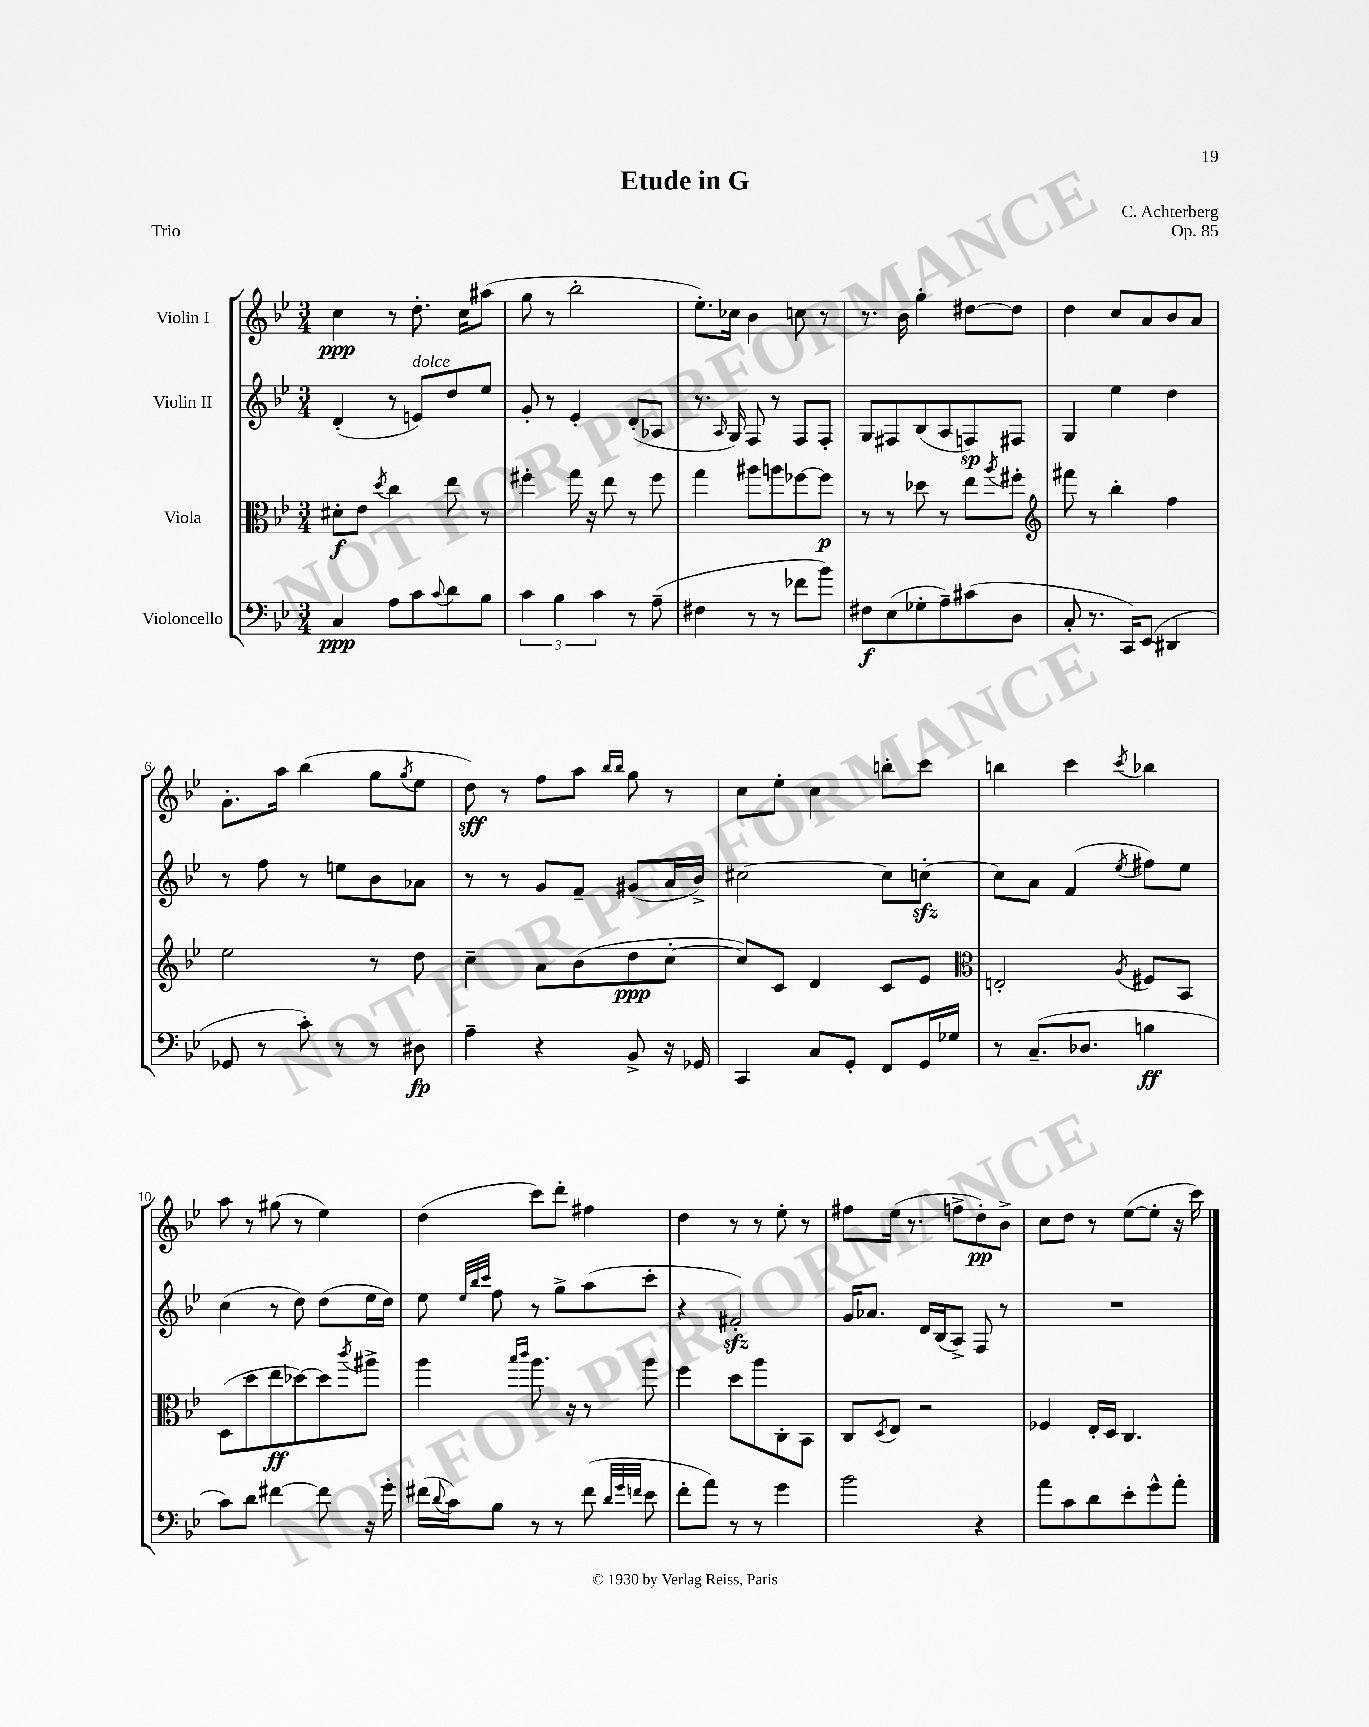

**kern	**dynam	**kern	**dynam	**kern	**dynam	**kern	**dynam
*part4	*part4	*part3	*part3	*part2	*part2	*part1	*part1
*staff4	*staff4	*staff3	*staff3	*staff2	*staff2	*staff1	*staff1
*I"Violoncello	*	*I"Viola	*	*I"Violin II	*	*I"Violin I	*
*clefF4	*	*clefC3	*	*clefG2	*	*clefG2	*
*k[b-e-]	*	*k[b-e-]	*	*k[b-e-]	*	*k[b-e-]	*
*M3/4	*	*M3/4	*	*M3/4	*	*M3/4	*
=1	=1	=1	=1	=1	=1	=1	=1
4C/	ppp	8d#X'\L	f	(4d'/	.	4cc\	ppp
.	.	8e-\J	.	.	.	.	.
.	.	8qdd/	.	.	.	.	.
8A\L	.	4cc\	.	8r	.	8r	.
!	!	!	!	!LO:TX:a:i:t=dolce	!	!	!
8c\	.	.	.	8en/L)	.	8.dd'\	.
8qqc/	.	.	.	.	.	.	.
8d\	.	8ee-\	.	8dd/	.	.	.
.	.	.	.	.	.	16cc\KL	.
8B-\J	.	8r	.	8ee-/J	.	(8aa#X\J	.
=2	=2	=2	=2	=2	=2	=2	=2
6c\	.	4ff#X'\	.	8g'/	.	8gg\	.
.	.	.	.	8r	.	8r	.
6B-\	.	.	.	.	.	.	.
.	.	16gg\	.	4e-'/	.	2bb-'\	.
.	.	16r	.	.	.	.	.
6c\	.	.	.	.	.	.	.
.	.	8ee-\	.	.	.	.	.
8r	.	8r	.	(8d'/L	.	.	.
(8A~\	.	8ff#\	.	8A-X/J	.	.	.
=3	=3	=3	=3	=3	=3	=3	=3
4F#X\	.	4gg\	.	8.r	.	8.ee-'\L)	.
.	.	.	.	16qqA/	.	.	.
.	.	.	.	16G/)	.	16cc-X\Jk	.
8r	.	8aa#X\L	.	8F/	.	4b-\	.
8r	.	8aan\	.	8r	.	.	.
8f-X\L	.	[8ff-X\	.	8F/L	.	8ccn\	.
8b-\J)	.	8ff-\J]	p	8F'/J	.	8r	.
=4	=4	=4	=4	=4	=4	=4	=4
8F#X\L	f	8r	.	8G/L	.	8.r	.
(8E-\	.	8r	.	8F#X/	.	.	.
.	.	.	.	.	.	16b-\	.
8G-X'\	.	8dd-X\	.	(8B-/	.	4gg'\	.
8A~\)	.	8r	.	8A/	.	.	.
(8c#X\	.	8ee-\L	.	8Fn/)	sp	[8dd#X\L	.
.	.	8qaa/	.	.	.	.	.
8D\J	.	8ff#X'\J	.	8F#X/J	.	8dd#\J]	.
=5	=5	=5	=5	=5	=5	=5	=5
*	*	*clefG2	*	*	*	*	*
8C'/	.	8fff#X\	.	4G/	.	4dd\	.
8.r	.	8r	.	.	.	.	.
.	.	4bb-'\	.	4ee-\	.	8cc/L	.
16CC/KL)	.	.	.	.	.	.	.
(8EE-/J	.	.	.	.	.	8a/	.
4DD#X/	.	4ff\	.	4dd\	.	8b-/	.
.	.	.	.	.	.	8a/J	.
!!LO:LB:g=z
=6	=6	=6	=6	=6	=6	=6	=6
8GG-X/	.	2ee-\	.	8r	.	8.g'\L	.
8r	.	.	.	8ff\	.	.	.
.	.	.	.	.	.	16aa\Jk	.
8c'\)	.	.	.	8r	.	(4bb-\	.
8r	.	.	.	8een\L	.	.	.
8r	.	8r	.	8b-\	.	8gg\L	.
.	.	.	.	.	.	8qgg/	.
8D#X\	fp	8dd\	.	8a-X\J	.	8ee-\J	.
=7	=7	=7	=7	=7	=7	=7	=7
4A~\	.	4cc~\	.	8r	.	8dd\)	sff
.	.	.	.	8r	.	8r	.
4r	.	8a\L	.	8g/L	.	8ff\L	.
.	.	(8b-\	.	8f~/J	.	8aa\J	.
.	.	.	.	.	.	16qqbb-/LL	.
.	.	.	.	.	.	16qqbb-/JJ	.
8BB-^/	.	8dd\	ppp	(8g#X/L	.	8gg\	.
16r	.	[8cc'\J	.	16a/L	.	8r	.
16GG-X/	.	.	.	16b-^/JJ)	.	.	.
=8	=8	=8	=8	=8	=8	=8	=8
4CC/	.	8cc/L])	.	[2cc#X\	.	8cc\L	.
.	.	8c/J	.	.	.	8ee-'\J	.
8C/L	.	4d/	.	.	.	4cc\	.
8GG'/J	.	.	.	.	.	.	.
8FF/L	.	8c/L	.	8cc#\L]	.	8bbn'\L	.
16GG/L	.	8e-/J	.	[8ccnzz'\J	.	8ccc\J	.
16G-X/JJ	.	.	.	.	.	.	.
=9	=9	=9	=9	=9	=9	=9	=9
*	*	*clefC3	*	*	*	*	*
8r	.	2En'/	.	8cc\L]	.	4bbn\	.
(8.C~/L	.	.	.	8a\J	.	.	.
.	.	.	.	(4f/	.	4ccc\	.
8.D-X/J	.	.	.	.	.	.	.
.	.	8qA/	.	8qee-/	.	8qccc/	.
4Bn\	ff	8F#X/L	.	8ff#X\L)	.	4bb-X\	.
.	.	8BB-/J	.	8ee-\J	.	.	.
!!LO:LB:g=z
=10	=10	=10	=10	=10	=10	=10	=10
8c\L)	.	(8D\L	.	(4cc\	.	8aa\	.
8d\J	.	8dd\	.	.	.	8r	.
[4f#X\	.	8ee-\	ff	8r	.	(8gg#X\	.
.	.	[8dd-X\)	.	8dd\)	.	8r	.
8f#\]	.	8dd-\]	.	(8dd\L	.	4ee-\)	.
.	.	8qccc/	.	.	.	.	.
16r	.	8aa#X^\J	.	16ee-\L	.	.	.
16g'\	.	.	.	16dd\JJ)	.	.	.
=11	=11	=11	=11	=11	=11	=11	=11
(16f#X\LL	.	4aa\	.	8ee-\	.	(4dd\	.
8qqd/	.	.	.	.	.	.	.
16c\J)	.	.	.	.	.	.	.
.	.	.	.	32qqee-/LLL	.	.	.
.	.	.	.	32qqbb-/	.	.	.
.	.	.	.	32qqccc/JJJ	.	.	.
8B-\J	.	.	.	8ff\	.	.	.
.	.	16qqbb-/LL	.	.	.	.	.
.	.	16qqccc/JJ	.	.	.	.	.
8r	.	8.aa\	.	8r	.	8ccc\L)	.
8r	.	.	.	8gg^\L	.	8ddd'\J	.
.	.	16r	.	.	.	.	.
(8f#\	.	8r	.	(8aa\	.	4ff#X\	.
32qqd/LLL	.	.	.	.	.	.	.
32qqg/	.	.	.	.	.	.	.
32qqfn/JJJ	.	.	.	.	.	.	.
8e-\	.	8aa\	.	8ccc'\J	.	.	.
=12	=12	=12	=12	=12	=12	=12	=12
8f'\L	.	4ff\	.	4r	.	4dd\	.
8a\J)	.	.	.	.	.	.	.
8r	.	8dd\L	.	2f#Xzz'/)	.	8r	.
8r	.	8aa\	.	.	.	8r	.
4g\	.	8C'\	.	.	.	8ee-'\	.
.	.	8BB-\J	.	.	.	8r	.
=13	=13	=13	=13	=13	=13	=13	=13
2b-\	.	8C/L	.	16g/KL	.	8ff#X\L	.
.	.	.	.	8.a-X/J	.	.	.
.	.	8qD/	.	.	.	.	.
.	.	8E-/J	.	.	.	(16ee-\Jk	.
.	.	.	.	.	.	8.r	.
.	.	2r	.	16d/LL	.	.	.
.	.	.	.	(16B-/J	.	.	.
.	.	.	.	8A^/J)	.	8ffn^\L	.
4r	.	.	.	8F/	.	8dd'\)	pp
.	.	.	.	8r	.	8b-^\J	.
=14	=14	=14	=14	=14	=14	=14	=14
8a\L	.	4F-X/	.	2.r	.	8cc\L	.
8c\	.	.	.	.	.	8dd\J	.
8d\	.	16E-'/LL	.	.	.	8r	.
.	.	16D/JJ	.	.	.	.	.
8e-'\	.	4.C/	.	.	.	([8ee-\L	.
8g^^\	.	.	.	.	.	8ee-'\J]	.
8a'\J	.	.	.	.	.	16r	.
.	.	.	.	.	.	16ccc\)	.
==	==	==	==	==	==	==	==
*-	*-	*-	*-	*-	*-	*-	*-
